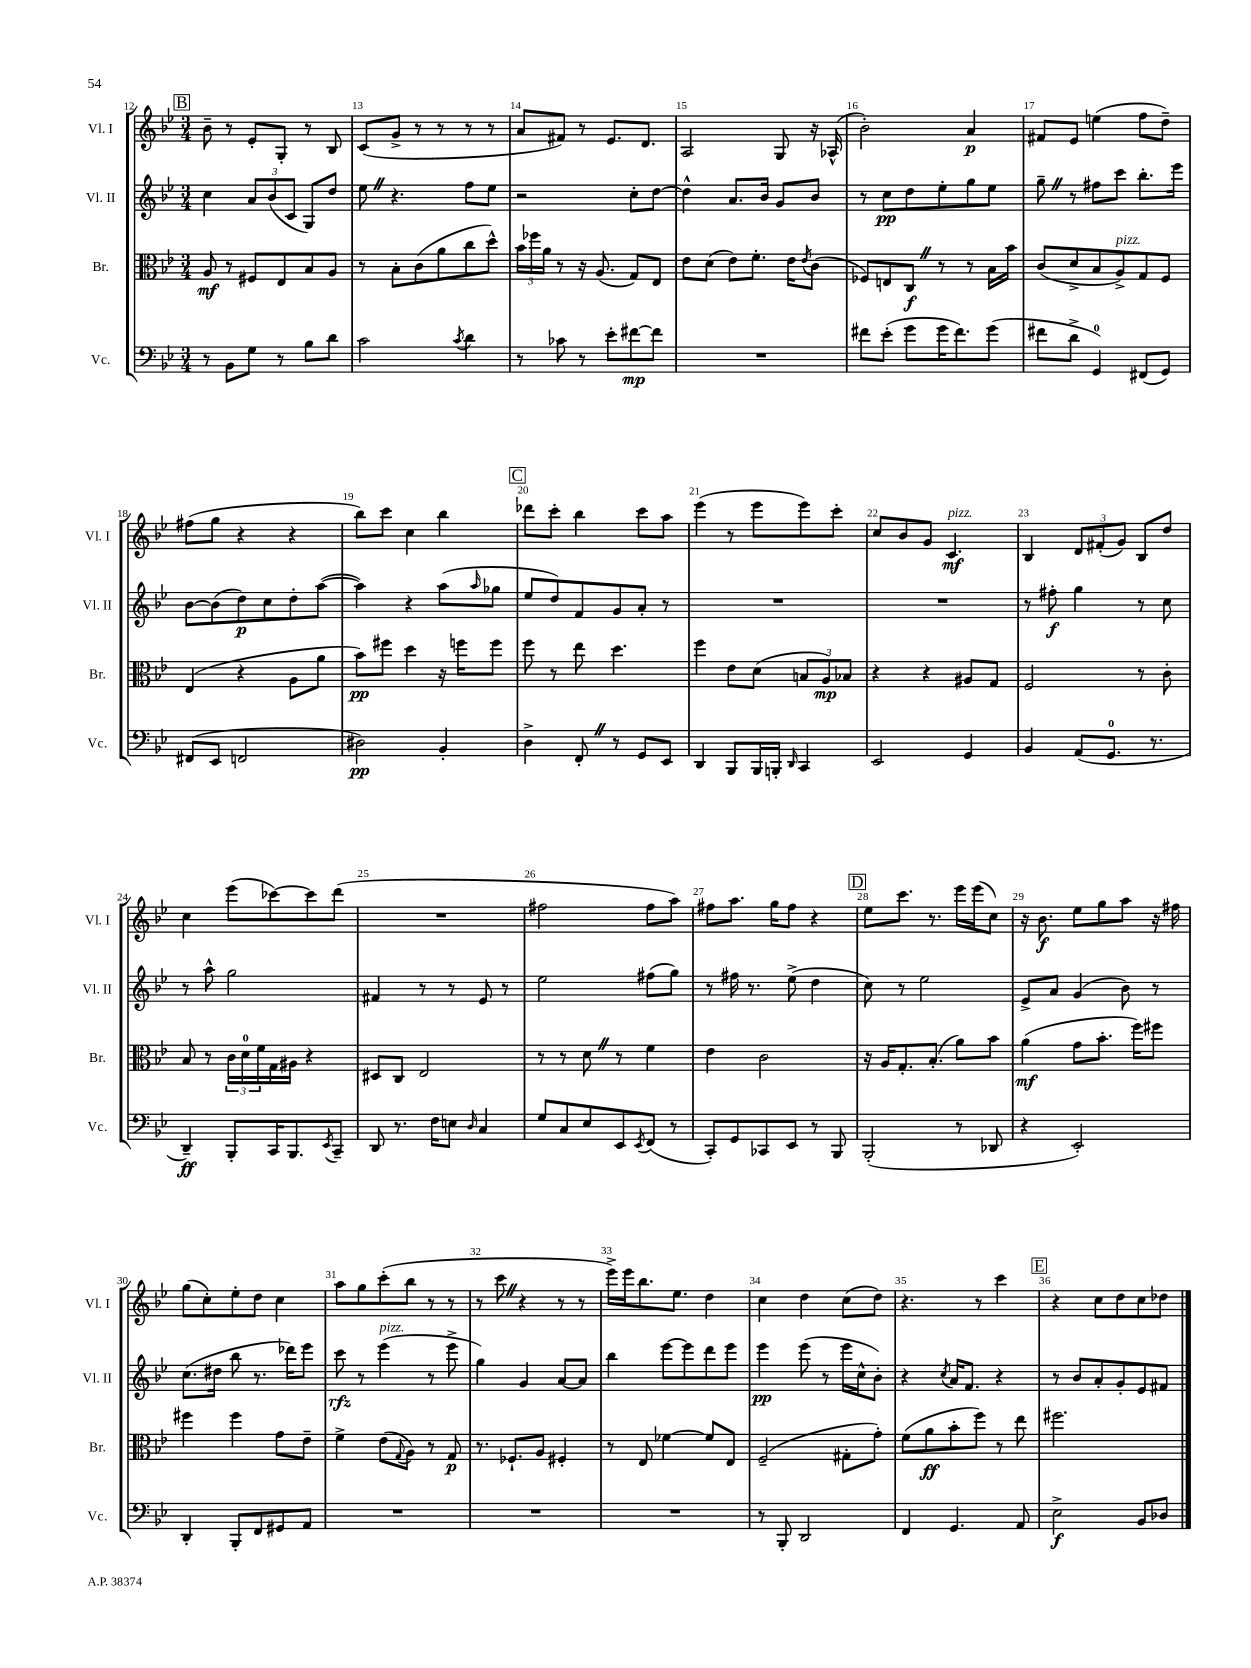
<<
\new StaffGroup <<
\new Staff = "s0" \with { instrumentName = "Vl. I" shortInstrumentName = "Vl. I" } {
    \clef treble \key bes \major \numericTimeSignature \time 3/4
    \mark \markup { \box "B" } bes'8-- r8 ees'8-. g8-. r8 bes8 |
    c'8( g'8-> r8 r8 r8 r8 |
    a'8 fis'8) r8 ees'8. d'8. |
    a2 g8 r16 aes16-^( |
    bes'2-.) a'4\p |
    fis'8 ees'8 e''4( f''8 d''8--) |
    fis''8( g''8 r4 r4 |
    bes''8) c'''8 c''4 bes''4 |
    \mark \markup { \box "C" } des'''8 c'''8-. bes''4 c'''8 a''8 |
    ees'''4( r8 ees'''8 ees'''8) c'''8-. |
    c''8 bes'8 g'8 c'4.\mf^\markup { \italic "pizz." } |
    bes4 \tuplet 3/2 { d'8 fis'8-.( g'8) } bes8 d''8 |
    c''4 ees'''8( ces'''8~) ces'''8 d'''8( |
    R2. |
    fis''2 fis''8 a''8) |
    fis''8 a''8. g''16 fis''8 r4 |
    \mark \markup { \box "D" } ees''8 c'''8. r8. ees'''16 ees'''16( c''8) |
    r16 bes'8.\f ees''8 g''8 a''8 r16 fis''16 |
    g''8( c''8-.) ees''8-. d''8 c''4 |
    a''8 g''8 c'''8-.( bes''8 r8 r8 |
    r8 c'''8 \once \override BreathingSign.text = \markup { \musicglyph "scripts.caesura.straight" } \breathe r4 r8 r8 |
    ees'''16->) ees'''16 bes''8. ees''8. d''4 |
    c''4 d''4 c''8( d''8) |
    r4. r8 c'''4 |
    \mark \markup { \box "E" } r4 c''8 d''8 c''8 des''8 \bar "|." |
}
\new Staff = "s1" \with { instrumentName = "Vl. II" shortInstrumentName = "Vl. II" } {
    \clef treble \key bes \major \numericTimeSignature \time 3/4
    \mark \markup { \box "B" } c''4 \tuplet 3/2 { a'8 bes'8( c'8 } g8) d''8 |
    ees''8 \once \override BreathingSign.text = \markup { \musicglyph "scripts.caesura.straight" } \breathe r4. f''8 ees''8 |
    r2 c''8-. d''8~ |
    d''4-^ a'8. bes'16 g'8 bes'8 |
    r8 c''8\pp d''8 ees''8-. g''8 ees''8 |
    g''8-- \once \override BreathingSign.text = \markup { \musicglyph "scripts.caesura.straight" } \breathe r8 fis''8 c'''8 bes''8.-. ees'''16 |
    bes'8~ bes'8( d''8\p) c''8 d''8-. a''8~( |
    a''4) r4 a''8( \grace { a''16 } ges''8 |
    \mark \markup { \box "C" } ees''8 d''8) f'8 g'8 a'8-. r8 |
    R2. |
    R2. |
    r8 fis''8-.\f g''4 r8 c''8 |
    r8 a''8-^ g''2 |
    fis'4 r8 r8 ees'8 r8 |
    ees''2 fis''8( g''8) |
    r8 fis''16 r8. ees''8->( d''4 |
    \mark \markup { \box "D" } c''8) r8 ees''2 |
    ees'8-> a'8 g'4( bes'8) r8 |
    c''8.( dis''16 bes''8 r8. des'''16) ees'''8 |
    c'''8\rfz r8 ees'''4^\markup { \italic "pizz." }( r8 ees'''8-> |
    g''4) g'4 a'8~ a'8 |
    bes''4 ees'''8~ ees'''8 d'''8 ees'''8 |
    ees'''4\pp ees'''8( r8 ees'''16 c''16-^ bes'8-.) |
    r4 \acciaccatura { c''8 } a'16 f'8. r4 |
    \mark \markup { \box "E" } r8 bes'8 a'8-. g'8-. ees'8 fis'8 \bar "|." |
}
\new Staff = "s2" \with { instrumentName = "Br." shortInstrumentName = "Br." } {
    \clef alto \key bes \major \numericTimeSignature \time 3/4
    \mark \markup { \box "B" } a8\mf r8 fis8 ees8 bes8 a8 |
    r8 bes8-. c'8( a'8 c''8 d''8-^) |
    \tuplet 3/2 { bes'16 fes''16 a'16 } r8 r16 a8.( g8) ees8 |
    ees'8 d'8( ees'8) f'8.-. ees'16 \acciaccatura { ees'8 } c'8( |
    fes8) e8 c8\f \once \override BreathingSign.text = \markup { \musicglyph "scripts.caesura.straight" } \breathe r8 r8 bes16 bes'16 |
    c'8( d'8-> bes8 a8->^\markup { \italic "pizz." }) g8 f8 |
    ees4( r4 a8 a'8 |
    bes'8\pp) fis''8 d''4 r16 f''16 f''8 |
    \mark \markup { \box "C" } f''8 r8 ees''8 d''4. |
    f''4 ees'8 d'8( \tuplet 3/2 { b8 a8\mp) bes8 } |
    r4 r4 ais8 g8 |
    f2 r8 c'8-. |
    bes8 r8 \tuplet 3/2 { c'16 d'16-0 f'16 } g16 ais16 r4 |
    dis8 c8 ees2 |
    r8 r8 d'8 \once \override BreathingSign.text = \markup { \musicglyph "scripts.caesura.straight" } \breathe r8 f'4 |
    ees'4 c'2 |
    \mark \markup { \box "D" } r16 a16 g8.-. bes8.-.( a'8) bes'8 |
    a'4\mf( g'8 bes'8.-. f''16) fis''8 |
    fis''4 fis''4 g'8 ees'8-- |
    f'4-> ees'8( \appoggiatura { g8 } a8) r8 g8\p |
    r8. fes8.-! a8 fis4-. |
    r8 ees8 fes'4~ fes'8 ees8 |
    f2--( gis8-. g'8-.) |
    f'8( a'8\ff bes'8-. f''8) r8 ees''8 |
    \mark \markup { \box "E" } fis''2. \bar "|." |
}
\new Staff = "s3" \with { instrumentName = "Vc." shortInstrumentName = "Vc." } {
    \clef bass \key bes \major \numericTimeSignature \time 3/4
    \mark \markup { \box "B" } r8 bes,8 g8 r8 bes8 d'8 |
    c'2 \acciaccatura { c'8 } d'4 |
    r8 ces'8 r8 ees'8-. fis'8~\mp fis'8 |
    R2. |
    fis'8 ees'8-.( g'8 g'16 fis'8.) g'8( |
    fis'8 d'8-> g,4-0) fis,8( g,8) |
    fis,8( ees,8 f,2 |
    dis2\pp) bes,4-. |
    \mark \markup { \box "C" } d4-> f,8-. \once \override BreathingSign.text = \markup { \musicglyph "scripts.caesura.straight" } \breathe r8 g,8 ees,8 |
    d,4 bes,,8 bes,,16 b,,16-. \grace { d,16 } c,4 |
    ees,2 g,4 |
    bes,4 a,8( g,8.-0 r8. |
    d,4--\ff) bes,,8-. c,16 bes,,8. \acciaccatura { ees,8 } c,8-- |
    d,8 r8. f16 e8 \grace { d16 } c4 |
    g8 c8 ees8 ees,8 \acciaccatura { ees,8 } f,8( r8 |
    c,8-.) g,8 ces,8 ees,8 r8 bes,,8 |
    \mark \markup { \box "D" } bes,,2-.( r8 des,8 |
    r4 ees,2-.) |
    d,4-. bes,,8-. f,8 gis,8 a,8 |
    R2. |
    R2. |
    R2. |
    r8 bes,,8-. d,2 |
    f,4 g,4. a,8 |
    \mark \markup { \box "E" } ees2->\f bes,8 des8 \bar "|." |
}
>>
>>
\layout { \context { \Score currentBarNumber = #12 \override BarNumber.break-visibility = ##(#f #t #t) barNumberVisibility = #all-bar-numbers-visible } }
